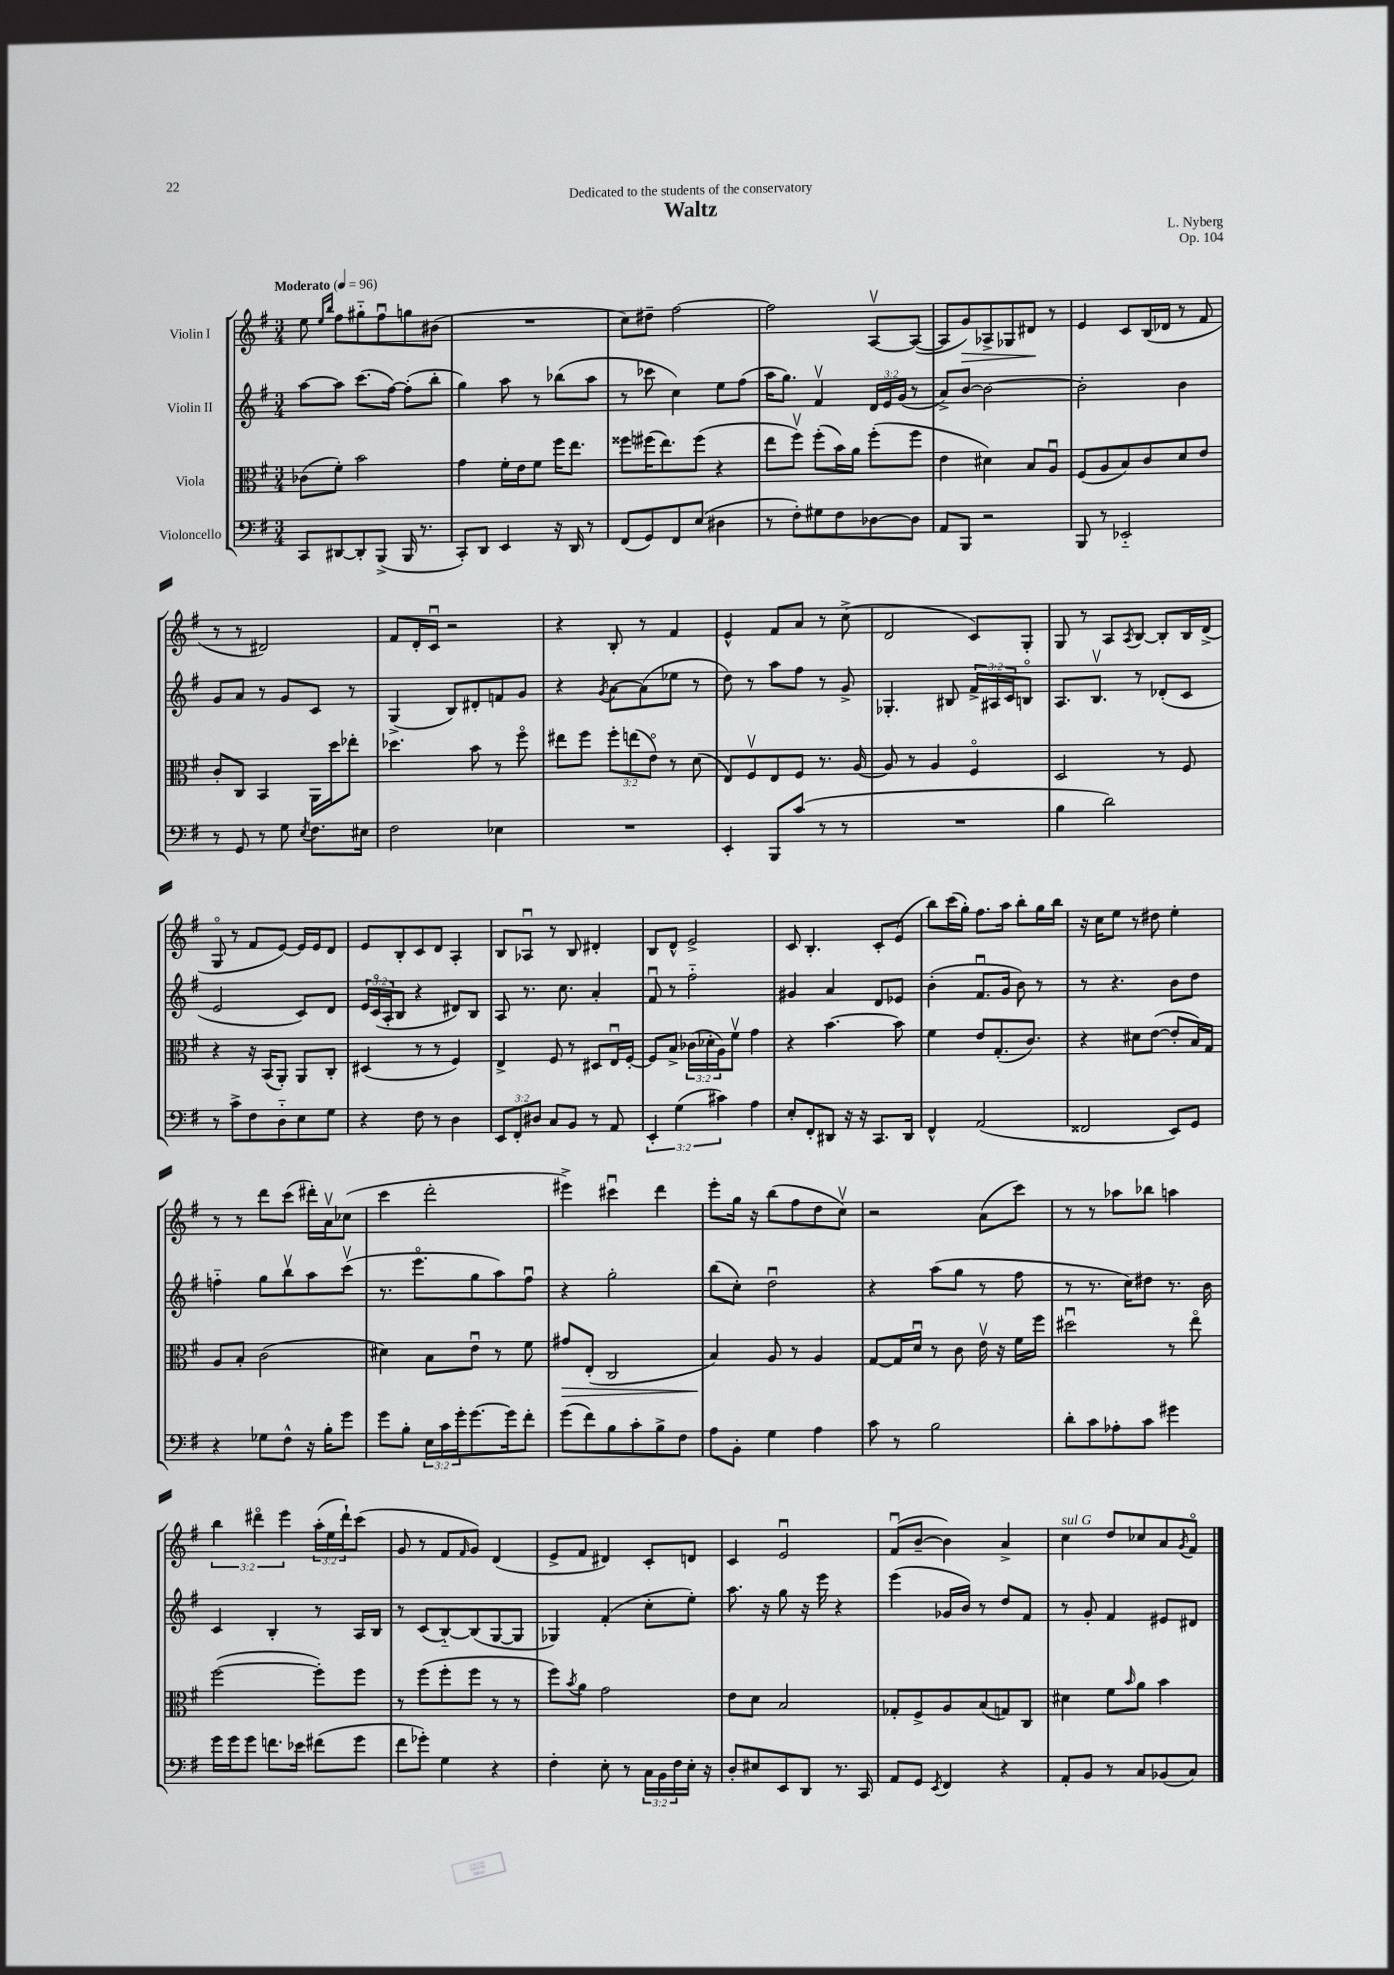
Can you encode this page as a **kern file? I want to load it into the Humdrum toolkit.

**kern	**kern	**kern	**kern
*staff4	*staff3	*staff2	*staff1
*clefF4	*clefC3	*clefG2	*clefG2
*k[f#]	*k[f#]	*k[f#]	*k[f#]
*M3/4	*M3/4	*M3/4	*M3/4
*MM96	*MM96	*MM96	*MM96
8CC	(8c-	[8aa	8ee
.	.	.	16qqee
.	.	.	16qqbb
[8DD#	8f#')	8aa]	8ff#
8DD#']	2b	(8.ccc	8gg#'~
(8BBB^	.	.	8ff#u
.	.	[16ff#)	.
16BBB	.	(8ff#']	8gg
8.r	.	.	.
.	.	8bb'	(8b#
=	=	=	=
8CC')	4g	4gg)	2.r
8DD	.	.	.
4EE	16f#'	8aa	.
.	16e	.	.
.	8f#	8r	.
16r	16ff#	(8bb-	.
16DD	8.ee	.	.
8r	.	8aa	.
=	=	=	=
(8FF#	8ff##	8r	8cc)
8GG)	(16ff#	8ccc-	8dd#~
.	8.ee)	.	.
8FF#	.	4cc)	[2ff#
(8E	(8ff#	.	.
4D#	4r	8ee	.
.	.	(8ff#	.
=	=	=	=
8r	8ee	16aa	2ff#]
.	.	8.gg)	.
8F#')	8ff#v)	.	.
8G#	(8ff#'	4f#v	.
8F#	16b)	.	.
.	16a	.	.
[8D-	(8ff#'	24d	[8Av
.	.	24e	.
.	.	(24g	.
8D-]	8ff#	8r	(8A_
=	=	=	=
8AA	4e	8a^)	8A]
8BBB	.	[8b	8g)
2r	4d#)	2b_	8A-^
.	.	.	8G-
.	8B	.	8d#
.	8Au	.	8r
=	=	=	=
8BBB	(8F#	2b']	4e
8r	8A	.	.
2EE-'~	8B)	.	8c
.	8c	.	(16B
.	.	.	16d-
.	8d	4b	8r
.	8e	.	8f#
=	=	=	=
8r	8c'	8g	8r
8GG	8C	8a	8r
8r	4BB	8r	2d#)
8G	.	8g	.
8qE	.	.	.
8.F#	16AA	8c	.
.	16dd	.	.
.	8ee-'	8r	.
16E#	.	.	.
=	=	=	=
2F#	4.dd-	(4G^	8f#
.	.	.	16d'
.	.	.	16cu
.	.	8B)	2r
.	8b	8d#'	.
4E-	8r	8f	.
.	8ff#o	8g	.
=	=	=	=
2.r	8ee#	4r	4r
.	8ff#	.	.
.	.	8qg	.
.	12ff#'	[8a	8B'
.	(12ee	.	.
.	.	(8a]	8r
.	12eo)	.	.
.	8r	8ee-	4f#
.	(8d	8r	.
=	=	=	=
4EE'	8E)	8dd)	4e^^
.	8F#v	8r	.
8BBB	8E	8aa	8f#
(8c	8F#	8ff#	8a
8r	8.r	8r	8r
8r	.	8g^	(8cc^
.	[16A	.	.
=	=	=	=
2.r	8A]	4.G-'	2d
.	8r	.	.
.	4A	.	.
.	.	8B#	.
.	4F#o	24f#^	8c)
.	.	24A#	.
.	.	24c	.
.	.	8Bo	8G'
=	=	=	=
4B	2D	8.A	8G
.	.	.	8r
.	.	8.Bv	.
2d)	.	.	8A
.	.	.	8qA
.	.	8r	[8B
.	8r	(8d-'	8B']
.	8F#	8c	16B
.	.	.	(16d^
=	=	=	=
8r	4r	2e	8Go
8c^	.	.	8r
8F#	16r	.	8f#
.	(16BB	.	.
8D'~	8AA')	.	[8e)
8E	8AA	8c)	16e]
.	.	.	16e
8G	8C'	8d	8d
=	=	=	=
4r	(4D#	24e	8e
.	.	(24co	.
.	.	24A'	.
.	.	8B	8B'
8F#	8r	4r	8c
8r	8r	.	8d
4D	4F#)	8d#)	4A'
.	.	8B	.
=	=	=	=
12EE	4E^	8A	8B
12FF#'	.	.	.
.	.	8.r	8A-u
12D#	.	.	.
8C	8F#	.	8r
.	.	8.cc	.
8BB	8r	.	8B
8r	8D#	4a'	4d#'
8AA	16Eu	.	.
.	[16F#'	.	.
=	=	=	=
6EE'	8F#]	8f#u	8B
.	8B^	8r	8d^^
(6G	.	.	.
.	(24c-	2ff#'~	2e^
.	24d-'	.	.
6c#)	24A)	.	.
.	8f#v	.	.
4A	4g	.	.
=	=	=	=
8E'	4r	4g#	8c
8FF#'	.	.	4.B'
8DD#	[4.b	4a	.
16r	.	.	.
16r	.	.	.
8.CC	.	8d	8c'
.	8b]	8e-	(8e
16DD#	.	.	.
=	=	=	=
4FF#^^	4f#	(4b'	8bb)
.	.	.	(16ccc
.	.	.	16gg')
(2AA	8e	8.f#u	8.ff#
.	(8.G'	.	.
.	.	16g	16aa
.	.	8b)	8bb'
.	8.c)	.	.
.	.	8r	16gg
.	.	.	16bb
=	=	=	=
2FF##	4r	8r	16r
.	.	.	16cc
.	.	4.r	8ee
.	8d#	.	8r
.	([8e	.	8dd#
8EE)	8e']	8b	4ee'
8GG	16B)	8dd	.
.	16G	.	.
=	=	=	=
4r	8A	4ff'~	8r
.	8B'	.	8r
8G-	(2c	8gg	8ddd
8F#^^	.	8bbv	(8ccc
16r	.	8aa	16ddd#')
16B'	.	.	16av
8g	.	(8cccv	(8cc-
=	=	=	=
8g	4d#)	8.r	4ccc
8B'	.	.	.
.	.	8.eeeo	.
24E	8B	.	2ddd'
24c	.	.	.
24g'	.	.	.
[8.g	8eu	8gg	.
.	8r	8aa)	.
16g]	.	.	.
8f#'	8f#	8ff#u	.
=	=	=	=
(8g	8g#	4r	4eee#^)
8f#)	(8E'	.	.
8B	2C	2gg'	4ccc#u
8c'	.	.	.
8B^	.	.	4ddd
8F#	.	.	.
=	=	=	=
8A	4B)	(8bb	8eee'
8BB'	.	8cc')	16gg
.	.	.	16r
4G	8A	2ddu	(8bb
.	8r	.	8ff#
4A	4A	.	8dd
.	.	.	8ccv)
=	=	=	=
8c	[8G	4r	2r
8r	16G]	.	.
.	16du	.	.
2B	8r	(8aa	.
.	8c	8gg	.
.	16ev	8r	(8a
.	16r	.	.
.	16f#	8ff#	8ccc)
.	16ff#	.	.
=	=	=	=
8d'	2dd#u	8r	8r
8c	.	8.r	8r
8A-'	.	.	8aa-
.	.	16cc)	.
8c	.	8dd#	8bb-
4g#	8r	8.r	4aa
.	8eeo	.	.
.	.	16b	.
=	=	=	=
16g	([2ff#	4c	6bb
16g	.	.	.
8g	.	.	.
.	.	.	6ddd#o
8.f	.	4B'	.
.	.	.	6eee
16e-	.	.	.
(8f#	8ff#'])	8r	(24aa'
.	.	.	24ee
.	.	.	24ddd#`)
8g	8ff#	16A	(8ccc
.	.	16B	.
=	=	=	=
8f#	8r	8r	8g
8g-')	(8ff#	(8c	8r
4G	8ff#'	[8B'~)	8f#
.	.	.	16qqf#
.	8ff#	(8B]	8g)
4r	8r	[8G	(4d
.	8r	8G]	.
=	=	=	=
4F#'	8ff#)	4G-)	8e^
.	8qb	.	.
.	8a	.	8f#
8E'	2g	(4f#'	4d#)
8r	.	.	.
24C	.	8cc'	8c'
24BB	.	.	.
24F#	.	.	.
16E'	.	8ee')	8d
16r	.	.	.
=	=	=	=
8D'	8e	8.aa	4c
8E#	8d	.	.
.	.	16r	.
8EE	2B	8gg	2eu
8DD	.	16r	.
.	.	16eee	.
8.r	.	4r	.
16CC	.	.	.
=	=	=	=
8AA	8G-'	(4eee	(8f#u
8GG	8F#^	.	[8b~
8qEE	.	.	.
4FF#	8A	16g-	4b])
.	.	16b)	.
.	(8B	8r	.
4r	8G)	8dd	4a^
.	8C	8f#	.
=	=	=	=
8AA'	4d#	8r	4cc
8BB	.	8g'	.
8r	8f#	4f#	8dd
.	16qqb	.	.
8C	8a	.	8cc-
(8BB-	4b	8e#	8a
.	.	.	8qg
8C)	.	8d#	8f#o
==	==	==	==
*-	*-	*-	*-
